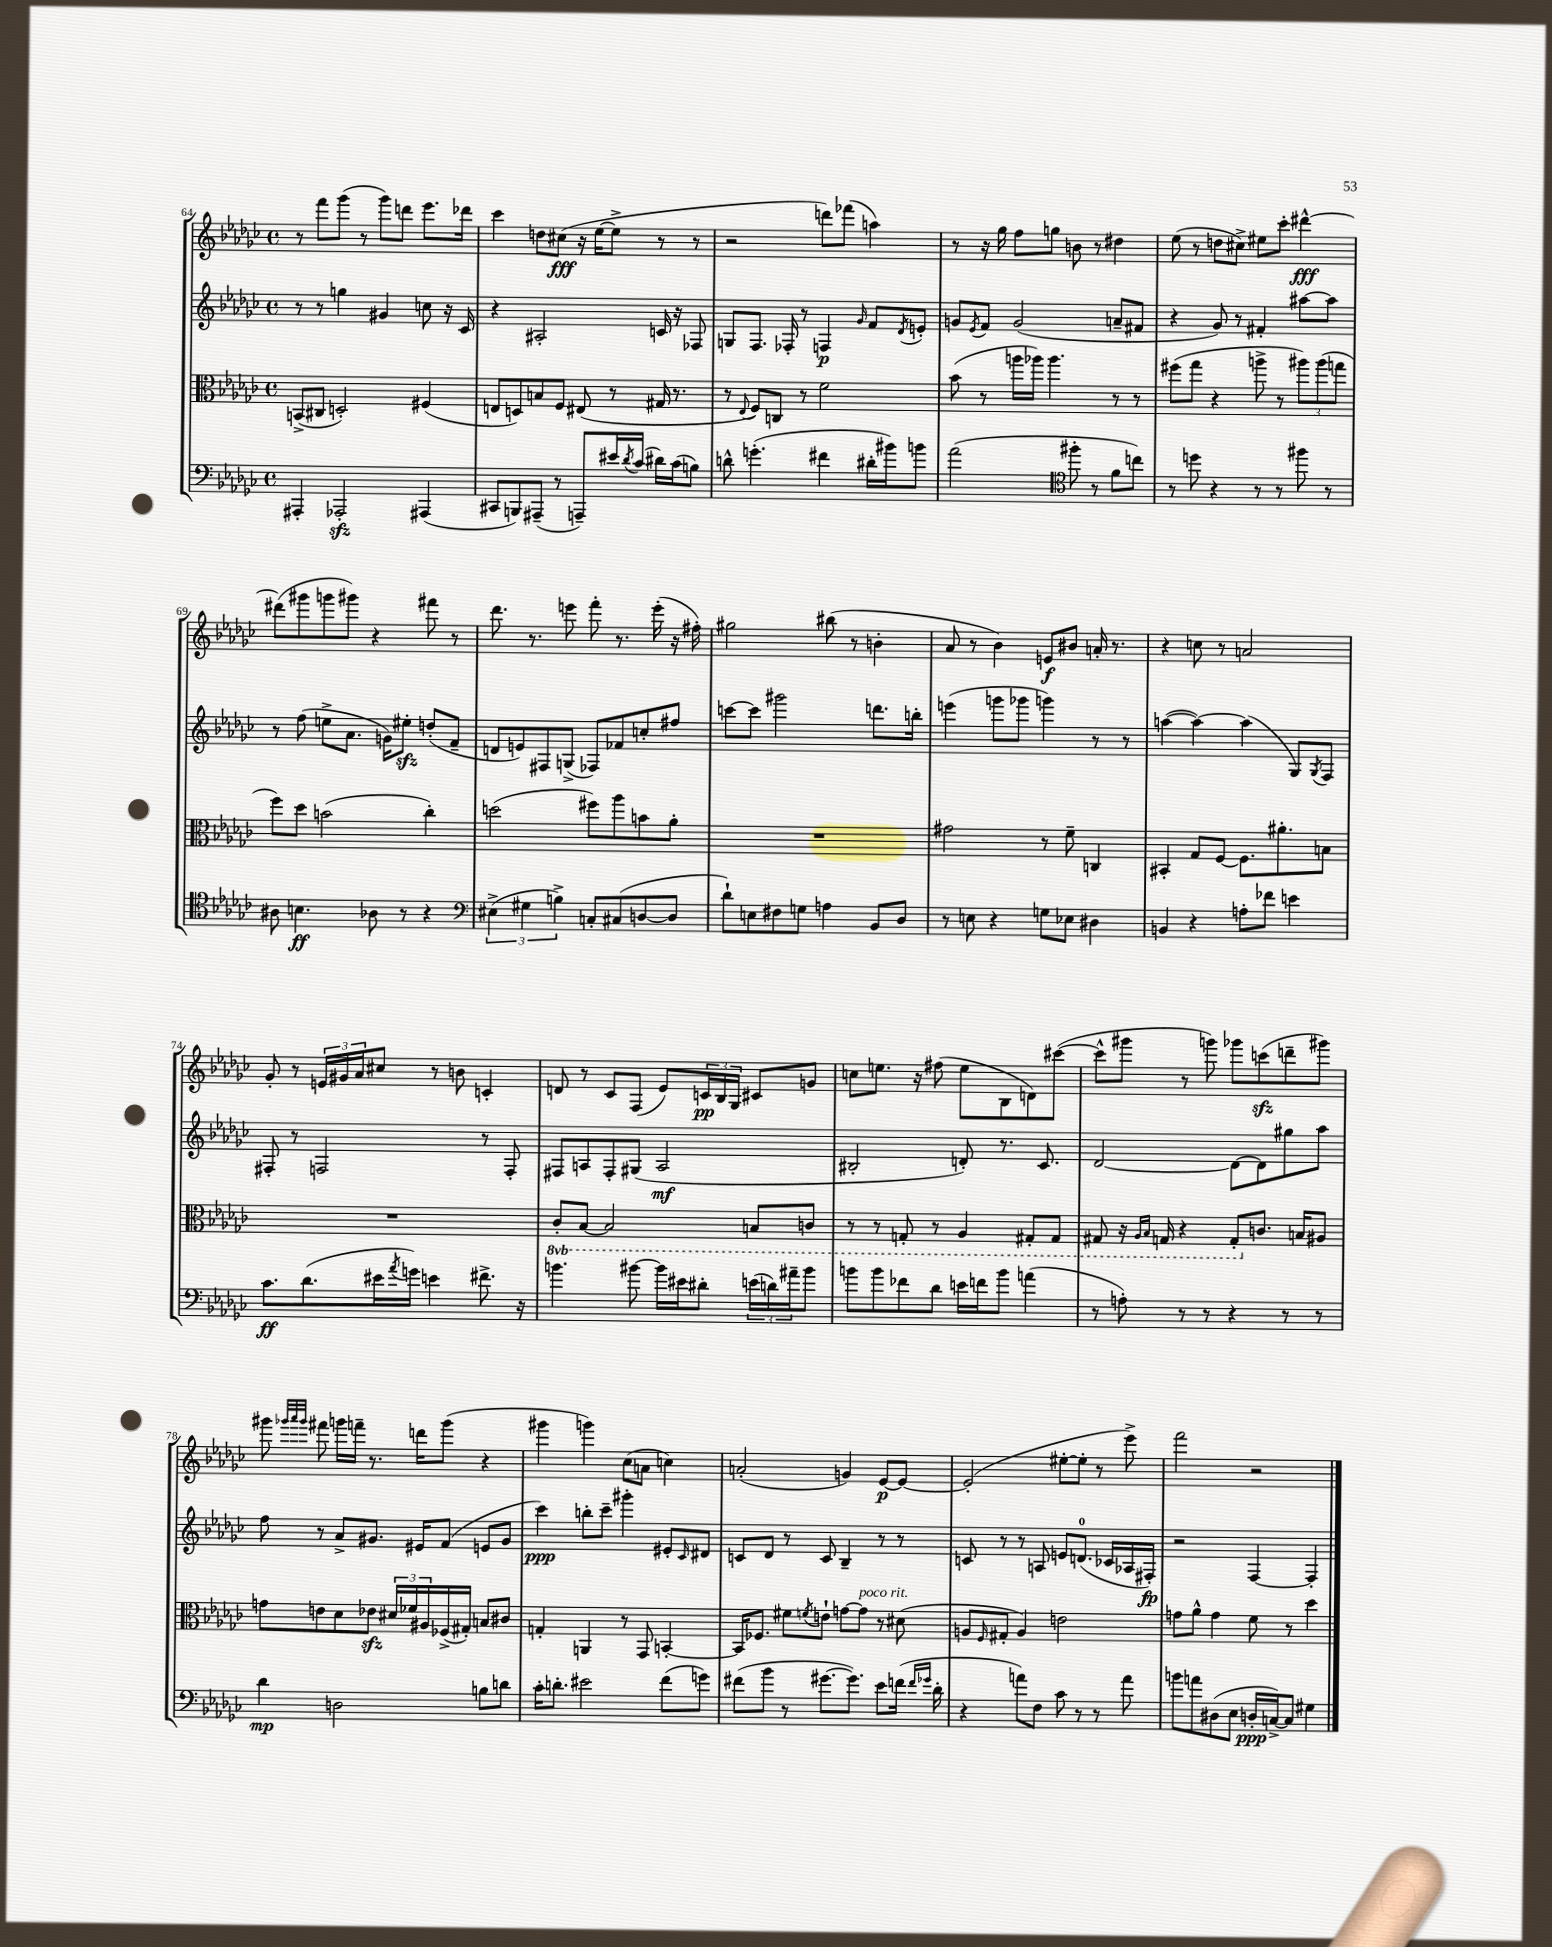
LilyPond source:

<<
\new StaffGroup <<
\new Staff = "s0" {
    \clef treble \key ges \major \defaultTimeSignature \time 4/4
    r8 f'''8 ges'''8( r8 ges'''8) d'''8 ees'''8. des'''16 |
    ces'''4 d''8 cis''8\fff( r16 ees''16~ ees''8-> r8 r8 |
    r2 d'''8) fes'''8( a''4) |
    r8 r16 ges''16 f''8 g''8 b'8 r8 dis''4 |
    ees''8( r8 d''8 cis''8->) eis''8 ces'''8-. dis'''4~-^\fff |
    dis'''8( gis'''8 g'''8 gis'''8) r4 fis'''8 r8 |
    des'''8. r8. e'''8 f'''8-. r8. e'''16-.( r16 fis''16-.) |
    gis''2 bis''8( r8 b'4-. |
    aes'8 r8 bes'4) e'8\f bis'8 a'16-. r8. |
    r4 c''8 r8 a'2 |
    ges'8-. r8 \tuplet 3/2 { e'16 gis'16 aes'16 } cis''8 r8 b'8 c'4-. |
    d'8 r8 ces'8 f8( ees'8) \tuplet 3/2 { c'16\pp bes16 ges16 } cis'8 g'8 |
    c''8 e''8. r16 fis''8( e''8 bes8 d'8) cis'''8~( |
    cis'''8-^ gis'''8 r8 g'''8) ges'''8 c'''8\sfz( d'''8-- gis'''8) |
    gis'''8 \grace { ges'''32 aes'''32 ges'''32 } fis'''8 g'''16 f'''16-- r8. d'''16 g'''8( r4 |
    gis'''4 g'''4) ces''8( a'8 c''4) |
    a'2-.( g'4) ees'8~\p ees'8~ |
    ees'2-.( eis''8~-. eis''8-. r8 ees'''8->) |
    f'''2 r2 \bar "|." |
}
\new Staff = "s1" {
    \clef treble \key ges \major \defaultTimeSignature \time 4/4
    r8 r8 g''4 gis'4 c''8 r16 ces'16 |
    r4 ais2-. c'16 r16 fes8 |
    g8 f8. fes16-. r8 f4\p \grace { ges'16 } f'8 \acciaccatura { des'8 } e'8-. |
    g'8 \acciaccatura { ees'8 } f'8 g'2( a'8-- fis'8 |
    r4 ges'8) r8 fis'4-. ais''8~ ais''8 |
    r8 f''8( e''8-> aes'8. g'16) eis''8-.\sfz d''8-.( f'8-- |
    d'8 e'8) fis8 g8->( fes8) fes'8 c''8-. fis''8 |
    c'''8~ c'''8 gis'''2 d'''8. b''16-. |
    e'''4( g'''8 ges'''8 g'''4) r8 r8 |
    a''4~( a''4~) a''4( ges8) \acciaccatura { ges8 } f8 |
    fis8-. r8 f2 r8 f8-. |
    fis8 a8 fis8-. gis8( a2\mf |
    bis2-. d'8-.) r8. ces'8. |
    des'2~ des'8~ des'8 gis''8 aes''8 |
    f''8 r8 aes'8-> gis'8. eis'16 f'8( e'8 gis'8 |
    ces'''4\ppp) b''8-. ces'''8-- gis'''4-. eis'8-. \grace { ces'16 } dis'8 |
    c'8 des'8 r8 c'8 bes4-- r8 r8 |
    c'8 r8 r8 a8 e'8 d'8.-0( ces'16 aes16 fis16-.\fp) |
    r2 f4~ f4-. \bar "|." |
}
\new Staff = "s2" {
    \clef alto \key ges \major \defaultTimeSignature \time 4/4 \set Staff.ottavationMarkups = #ottavation-simple-ordinals
    b,8->( cis8 d2-.) fis4( |
    e8 d8) b8 f8 eis8( r8 gis16 r8. |
    r8 \appoggiatura { ees8 } f8) c8 r8 f'2 |
    bes'8( r8 a''16 aes''16) aes''4. r8 r8 |
    fis''8( ges''8 r4 a''8-> r8 \tuplet 3/2 { ais''8) ais''8( g''8 } |
    f''8) des''8 b'2( ces''4-.) |
    d''2( fis''8) aes''8 b'8 aes'8-. |
    R1 |
    gis'2 r8 f'8-- c4 |
    bis,4-. ges8 f8~ f8. ais'8.-. b8 |
    R1 |
    \ottava #-1 ces8-. bes,8~ bes,2 b,8 c8 |
    r8 r8 g,8-. r8 aes,4 gis,8-. gis,8 |
    gis,8 r16 \grace { aes,16 bes,16 } g,16 r4 g,8-. \ottava #0 c'8. b16 ais8 |
    g'8 e'8 des'8 ees'8\sfz \tuplet 3/2 { dis'16 fes'16 ais16 } fes16->( gis16-.) b8 cis'8 |
    g4-. a,4 r8 ges,8 b,4~-. |
    b,16 fes8. fis'8 \acciaccatura { f'8 } e'8-! g'8~ g'8^\markup { \italic "poco rit." } r8 dis'8( |
    a8 \grace { f16 } gis8-. a4) e'2 |
    g'8 aes'8-^ g'4 f'8 r8 des''4 \bar "|." |
}
\new Staff = "s3" {
    \clef bass \key ges \major \defaultTimeSignature \time 4/4
    ais,,4-. aes,,2-.\sfz ais,,4( |
    cis,8 b,,8) ais,,8--( r8 a,,8--) eis'16 \acciaccatura { des'8 } ces'16( dis'16) ces'16( b8) |
    d'8-^ g'4.-.( fis'4 dis'16-. bis'16) b'8 |
    aes'2( \clef tenor fis''8-. r8 f'8 c''8) |
    r8 d''8 r4 r8 r8 fis''8 r8 |
    ais8 b4.\ff aes8 r8 r4 |
    \clef bass \tuplet 3/2 { eis4->( gis4 b4->) } c8-. cis8( d8~ d8 |
    des'8-!) e8 fis8 g8 a4 bes,8 des8 |
    r8 e8 r4 g8 ees8 dis4 |
    b,4 r4 a8-. fes'8 e'4 |
    ces'8.\ff des'8.( eis'16 \acciaccatura { aes'8 } g'16) e'4 fis'8.-> r16 |
    b'4. bis'8~ bis'16 eis'16 dis'8-. \tuplet 3/2 { e'16( d'16) ais'16-- } bis'8 |
    b'8 b'8 fes'8 des'8 e'16 f'16 b'8 a'4( |
    r8 a8-.) r8 r8 r4 r8 r8 |
    des'4\mp d2 b8 d'8 |
    ces'16-. d'8.-. eis'2 f'8( g'8) |
    fis'8( bes'8 r8 gis'8.~ gis'8.) ees'8 f'16( \grace { f'16 ges'16 } des'16-. |
    r4 a'8) f8 ces'8 r8 r8 a'8 |
    b'8 a'8 dis8( ees8 d16-.\ppp c16~->) c8 gis4 \bar "|." |
}
>>
>>
\layout { \context { \Score currentBarNumber = #64 } }
